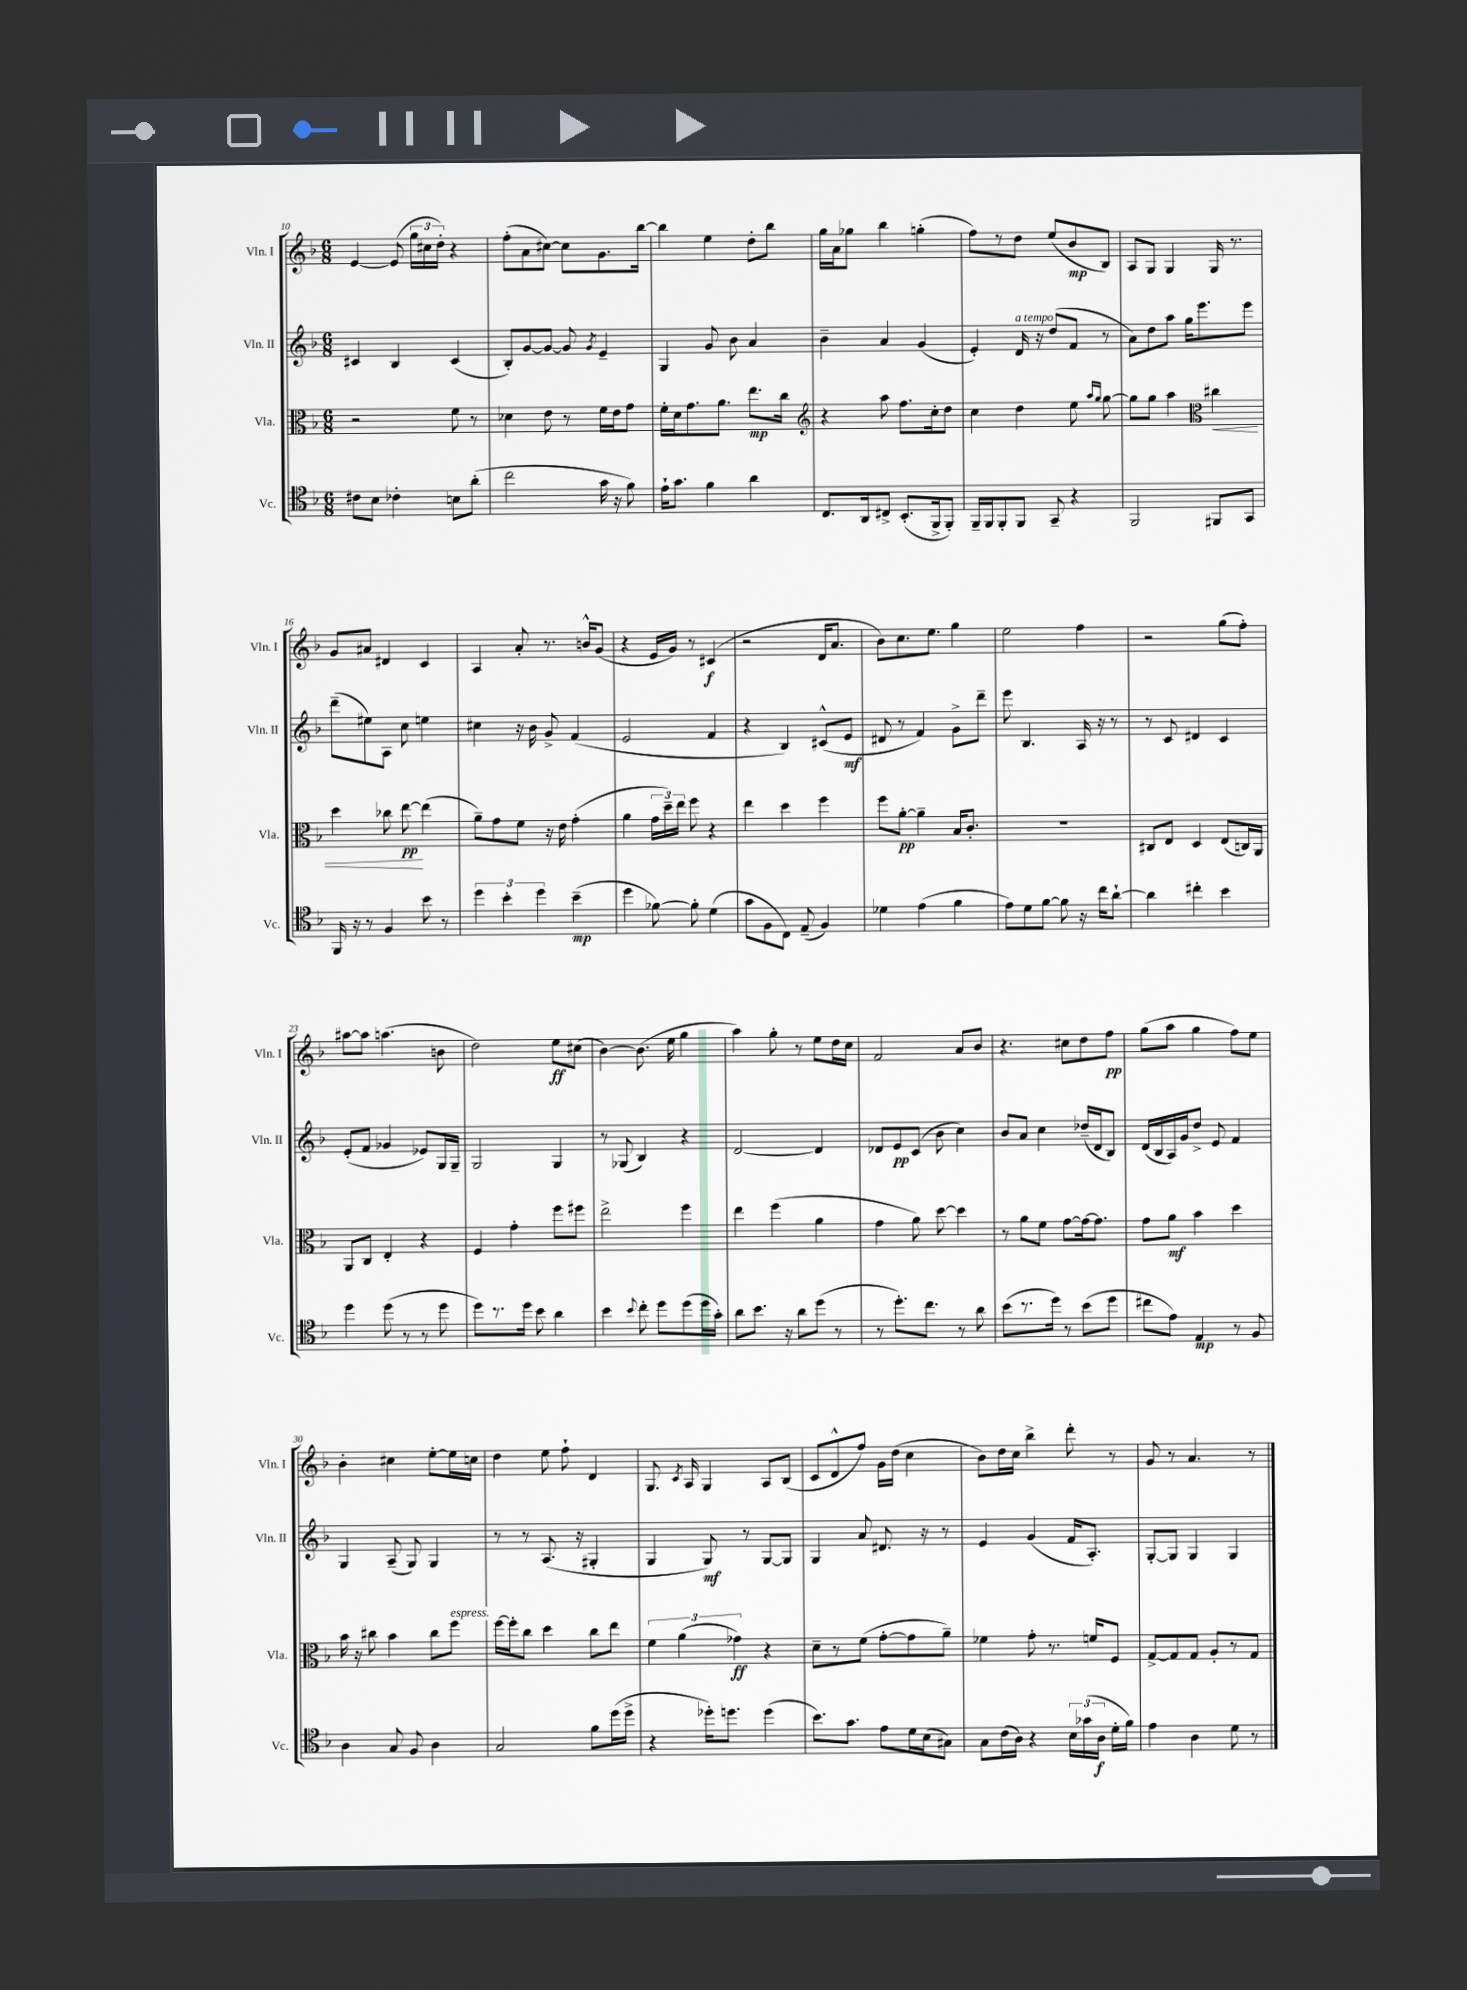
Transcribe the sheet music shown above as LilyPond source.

<<
\new StaffGroup <<
\new Staff = "s0" \with { instrumentName = "Vln. I" shortInstrumentName = "Vln. I" } {
    \clef treble \key f \major \numericTimeSignature \time 6/8
    \autoBeamOff e'4~ e'8( \tuplet 3/2 { g''16[ cis''16 d''16]-.) } r4 |
    f''8[-.( a'8 cis''8]~) cis''8[ g'8. bes''16]~ |
    bes''4 e''4 d''8[-. bes''8] |
    g''16[ a'16 ges''8] bes''4 g''4-.( |
    f''8[) r8 d''8] e''8[( bes'8\mp bes8]) |
    a8[ g8] g4 g16 r8. |
    g'8[ ais'8] dis'4 c'4 |
    a4 a'8-. r8. b'16[-^ g'8]( |
    r4 e'16[ g'16]) r8 cis'4\f( |
    r2 d'16[ a'8.] |
    bes'8[) c''8. e''8.] g''4 |
    e''2 f''4 |
    r2 g''8[( f''8]-.) |
    ais''8[~ ais''8] a''4.( b'8 |
    d''2) e''8[\ff cis''8]( |
    bes'4~) bes'8.( e''16 g''4 |
    a''4) g''8-. r8 e''8[ d''16 c''16] |
    f'2 a'8[ bes'8] |
    r4. cis''8[ d''8 f''8]\pp |
    g''8[( a''8] g''4 f''8[) e''8] |
    bes'4-. cis''4 e''8[~-. e''16 c''16] |
    d''4 e''8 f''8-! d'4 |
    g8. \acciaccatura { c'8 } a16 g4 a8[ bes8]( |
    c'8[ d'8-^ f''8]) g'16[ d''16]( c''4 |
    bes'8[) d''16 c''16] bes''4-> d'''8-. r8 |
    g'8 r8 a'4. r8 \bar "|." |
}
\new Staff = "s1" \with { instrumentName = "Vln. II" shortInstrumentName = "Vln. II" } {
    \clef treble \key f \major \numericTimeSignature \time 6/8
    \autoBeamOff cis'4 bes4 cis'4( |
    bes8[-.) g'8~ g'8]~ g'8 \acciaccatura { g'8 } e'4-- |
    g4 g'8 bes'8 a'4 |
    bes'4-- a'4 g'4( |
    e'4-.) d'16^\markup { \italic "a tempo" } r16 d''8[( f'8] r8 |
    a'8[) d''8 a''8] g''16[ e'''8. e'''8] |
    d'''8[--( eis''8) a8] c''8 e''4 |
    cis''4 r16 bes'16 g'8-> f'4( |
    e'2 f'4 |
    r4 bes4) cis'8[-^( e'8]\mf |
    dis'8 r8 f'4) g'8[-> d'''8]-- |
    e'''8 bes4. a16 r16 r8 |
    r8 c'8 dis'4 c'4 |
    e'8[-.( f'8] ges'4 ees'8[) g16 g16]-- |
    g2 g4 |
    r8 ges8( bes4) r4 |
    d'2~ d'4 |
    des'8[ e'8\pp c'8]( bes'8 c''4) |
    bes'8[ a'8] c''4 des''16[--( d'16 bes8]) |
    d'16[( bes16 a16) g'16 d''8]-> e'8 f'4 |
    g4 a8--( g8) g4 |
    r8 r8 a8.( r16 gis4-. |
    g4 g8\mf) r8 g8[~ g8] |
    g4 a'8 dis'8. r16 r8 |
    e'4 g'4( f'16[ a8.]-.) |
    g8[~-. g8] g4 g4 \bar "|." |
}
\new Staff = "s2" \with { instrumentName = "Vla." shortInstrumentName = "Vla." } {
    \clef alto \key f \major \numericTimeSignature \time 6/8
    \autoBeamOff r2 f'8 r8 |
    des'4 e'8 r8 f'16[ e'16 g'8] |
    f'16[-. d'16 g'8. a'8.] e''8.[\mp c''16] |
    \clef treble r4 a''8 f''8.[ c''16-. d''8] |
    c''4 d''4 e''8 \grace { a''16[ g''16] } g''8~ |
    g''8[ g''8] a''4 \clef alto cis''4\< |
    d''4 ces''8 e''8~\pp\! e''4( |
    a'8[--) g'8 f'8] r16 e'16 g'4-.( |
    a'4 \tuplet 3/2 { g'16[ d''16--) e''16] } f''8 r4 |
    e''4 d''4 f''4 |
    f''8[ a'8]~-.\pp a'4-- bes16[ c'8.]-. |
    R2. |
    cis8[ e8] d4 e8[( c16) a,16] |
    a,8[ c8] e4-. r4 |
    f4 g'4-. f''8[ fis''8] |
    e''2-> f''4 |
    e''4 f''4( a'4 |
    g'4 a'8) d''8~ d''4 |
    r8 a'8[ f'8] g'8[~ g'16~ g'8.] |
    g'8[ a'8]\mf bes'4 d''4 |
    bes'16 r16 cis''8 bes'4 cis''8[ f''8]^\markup { \italic "espress." } |
    f''16[~ f''16-. c''8] d''4 c''8[ e''8] |
    \tuplet 3/2 { f'4 a'4( ges'4\ff) } r4 |
    d'8[-- r8 f'8]( g'8[~-. g'8 a'8]--) |
    fes'4 g'8-. r8. f'16[ f8] |
    g8[~-> g8 g8] a8[-. r8 g8] \bar "|." |
}
\new Staff = "s3" \with { instrumentName = "Vc." shortInstrumentName = "Vc." } {
    \clef tenor \key f \major \numericTimeSignature \time 6/8
    \autoBeamOff cis'8[ bes8] ces'4-. b8[ a'8]-.( |
    c''2 g'16 r16 f'8) |
    e'16[-! g'8.] f'4 a'4 |
    c8.[ a,16 cis8]-> bes,8.[-.( f,16-> f,8]-.) |
    f,16[-- f,16 f,8-. f,8] g,8-- r4 |
    f,2 fis,8[ g,8] |
    f,16 r16 r8 f4 bes'8 r8 |
    \tuplet 3/2 { d''4 bes'4-. d''4 } bes'4--\mp( |
    d''4 fes'8~) fes'8-. d'4( |
    g'8[ f8 c8]) e8--( f4) |
    des'4 e'4( f'4 |
    e'8[) d'8 f'8]~ f'8 r16 c''16[ a'8]~-! |
    a'4 cis''4-. bes'4 |
    d''4 d''8( r8 r8 d''8 |
    d''8[) r8. d''16] bes'8 a'4 |
    bes'4 \appoggiatura { bes'8 } c''8-. d''8[ d''8( d''16 g'16]-.) |
    a'8[ bes'8.] r16 a'8[ d''8]( r8 |
    r8 d''8.[-.) c''8.] r8 a'8 |
    bes'8[( r8. d''16]) r8 bes'8[( d''8] |
    cis''8[ e'8]) e4\mp r8 f8 |
    a4 g8 f8 a4 |
    g2 f'8[ d''16( d''16]-> |
    r4 des''16[-.) d''8.] d''4( |
    bes'8.[) g'8.] e'8[ d'16 bes16( gis8]) |
    g8[ c'16( a16]) r4 \tuplet 3/2 { bes16[ ges'16( a16]\f } d'16[-. f'16]) |
    e'4 a4 d'8 r8 \bar "|." |
}
>>
>>
\layout { \context { \Score currentBarNumber = #10 } }
